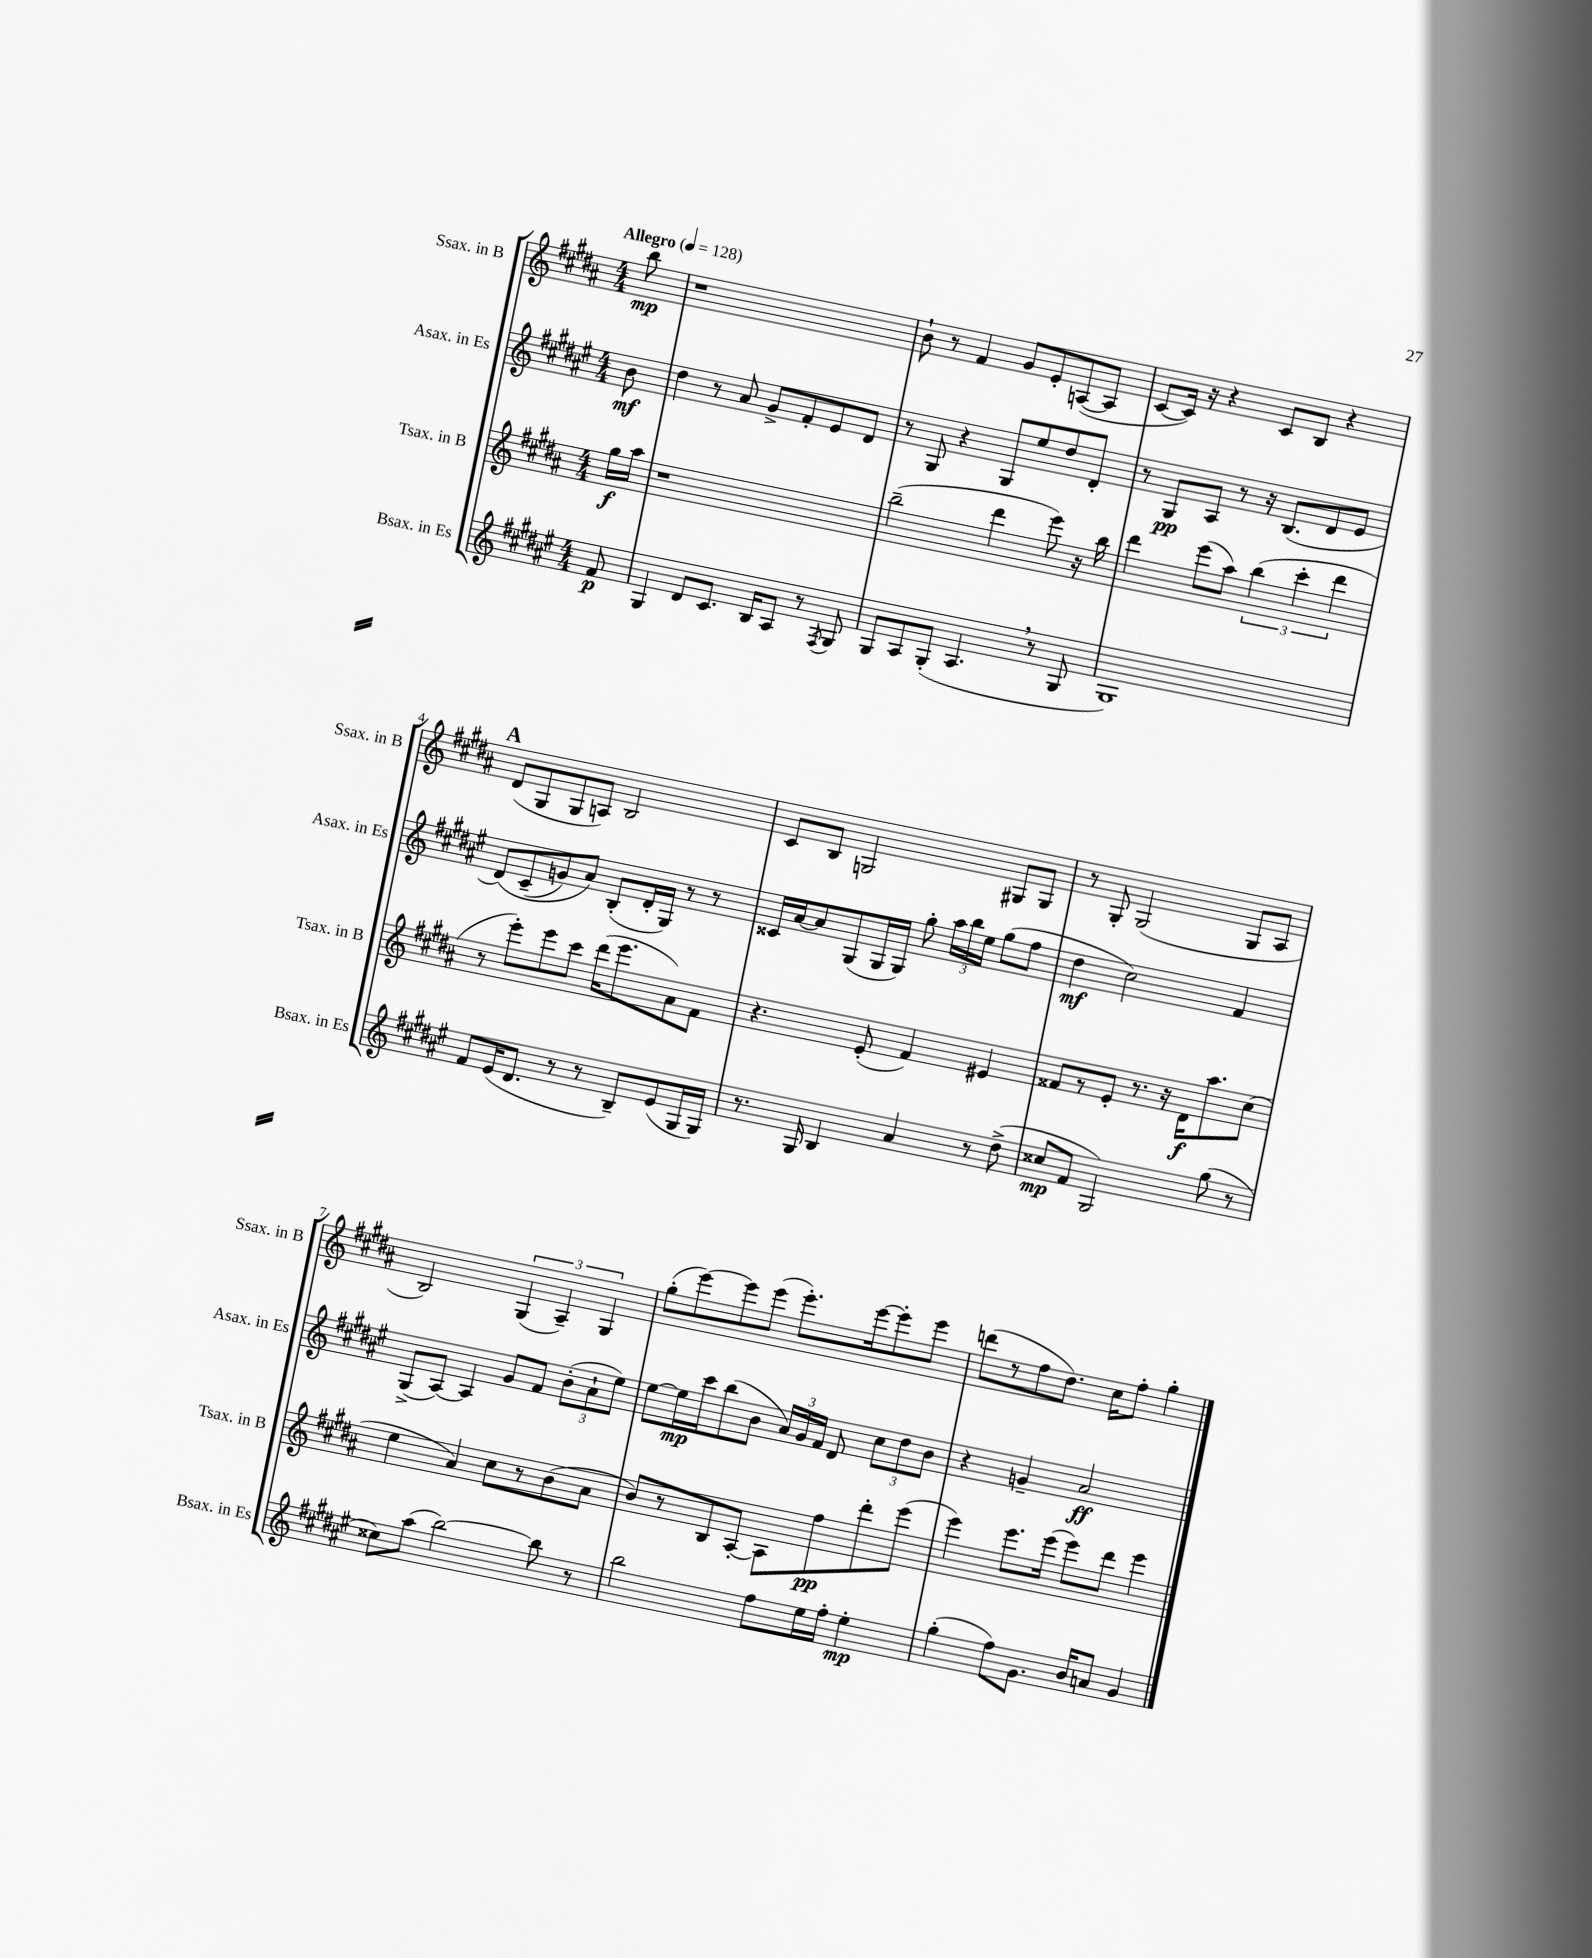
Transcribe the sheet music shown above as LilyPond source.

<<
\new StaffGroup <<
\new Staff = "s0" \with { instrumentName = "Ssax. in B" shortInstrumentName = "Ssax. in B" } {
    \clef treble \key b \major \numericTimeSignature \time 4/4 \partial 8 \tempo "Allegro" 4 = 128
    \autoBeamOff b''8\mp |
    r1 |
    b'8-! r8 fis'4 gis'8[ e'8-. a8~( a8] |
    cis'8[~ cis'16]) r16 r4 cis'8[ b8] r4 |
    \mark \markup { \bold "A" } dis'8[( gis8 gis8 a8]) b2 |
    cis'8[ b8] g2 gis8[ gis8] |
    r8 gis8-. gis2( gis8[ ais8] |
    b2) \tuplet 3/2 { gis4( ais4--) gis4 } |
    gis''8[-.( e'''8~) e'''8 e'''8]( e'''8.[-.) e'''16~ e'''8-. e'''8] |
    d'''8[( r8 fis''8 dis''8.]) cis''16[ fis''8]-. gis''4-. \bar "|." |
}
\new Staff = "s1" \with { instrumentName = "Asax. in Es" shortInstrumentName = "Asax. in Es" } {
    \clef treble \key fis \major \numericTimeSignature \time 4/4 \partial 8
    \autoBeamOff b'8\mf |
    dis''4 r8 ais'8 gis'8[-> fis'8-. eis'8 dis'8] |
    r8 gis8 r4 gis8[ eis''8 dis''8 dis'8]-. |
    r8 gis8[\pp ais8] r8 r16 b8.[( dis'8 eis'8] |
    \mark \markup { \bold "A" } dis'8[)\( cis'8--( g'8) ais'8]\) b8[-.( dis'16-. gis16]) r8 r8 |
    cisis'16[ ais'16~ ais'8 gis8( gis16 gis16]) gis''8-. \tuplet 3/2 { ais''16[ b''16 eis''16] } gis''8[( fis''8] |
    dis''4\mf cis''2) fis'4 |
    gis8[->( ais8]~) ais4 gis'8[ fis'8] \tuplet 3/2 { b'8[-.( ais'8-! eis''8]) } |
    eis''8[~ eis''16\mp cis'''16 b''8( b'8] \tuplet 3/2 { ais'16[) gis'16 fis'16] } dis'8 \tuplet 3/2 { cis''8[ dis''8 b'8] } |
    r4 g'4-- ais'2\ff \bar "|." |
}
\new Staff = "s2" \with { instrumentName = "Tsax. in B" shortInstrumentName = "Tsax. in B" } {
    \clef treble \key b \major \numericTimeSignature \time 4/4 \partial 8
    \autoBeamOff gis''16[\f ais''16] |
    r1 |
    b''2--( dis'''4 e'''8) r16 b''16 |
    dis'''4 e'''8[( ais''8]) \tuplet 3/2 { b''4( cis'''4-. dis'''4 } |
    \mark \markup { \bold "A" } r8 e'''8[-.) e'''8 cis'''8] dis'''16[( e'''8. ais'8) fis'8] |
    r4. e'8-.( fis'4) eis'4 |
    fisis'8[ r8 e'8]-. r8. r16 dis'16[\f ais''8. cis''8]( |
    e''4 ais'4) cis''8[ r8 b'8( ais'8] |
    b'8[) r8 b8 ais8]~-. ais8[ fis''8\pp dis'''8-. e'''8]( |
    e'''4) e'''8.[ e'''16]( e'''8[) dis'''8] e'''4 \bar "|." |
}
\new Staff = "s3" \with { instrumentName = "Bsax. in Es" shortInstrumentName = "Bsax. in Es" } {
    \clef treble \key fis \major \numericTimeSignature \time 4/4 \partial 8
    \autoBeamOff fis'8\p |
    gis4 dis'8[ cis'8.] b16[ ais8] r8 \acciaccatura { fis8 } gis8 |
    gis8[ ais8 gis8]-.( ais4. \breathe r8 gis8 |
    gis1) |
    \mark \markup { \bold "A" } fis'8[ eis'16( dis'8.] r8 r8 b8[--) eis'8( gis16 gis16]) |
    r8. gis16 b4 ais'4 r8 dis''8->( |
    cisis''8[\mp fis'8] gis2) gis''8( r8 |
    cisis''8[) ais''8]( b''2~) b''8 r8 |
    b''2 fis''8[ eis''16 fis''16]-. eis''4-.\mp |
    gis''4-.( fis''8[) gis'8.] b'16[ a'8] gis'4 \bar "|." |
}
>>
>>
